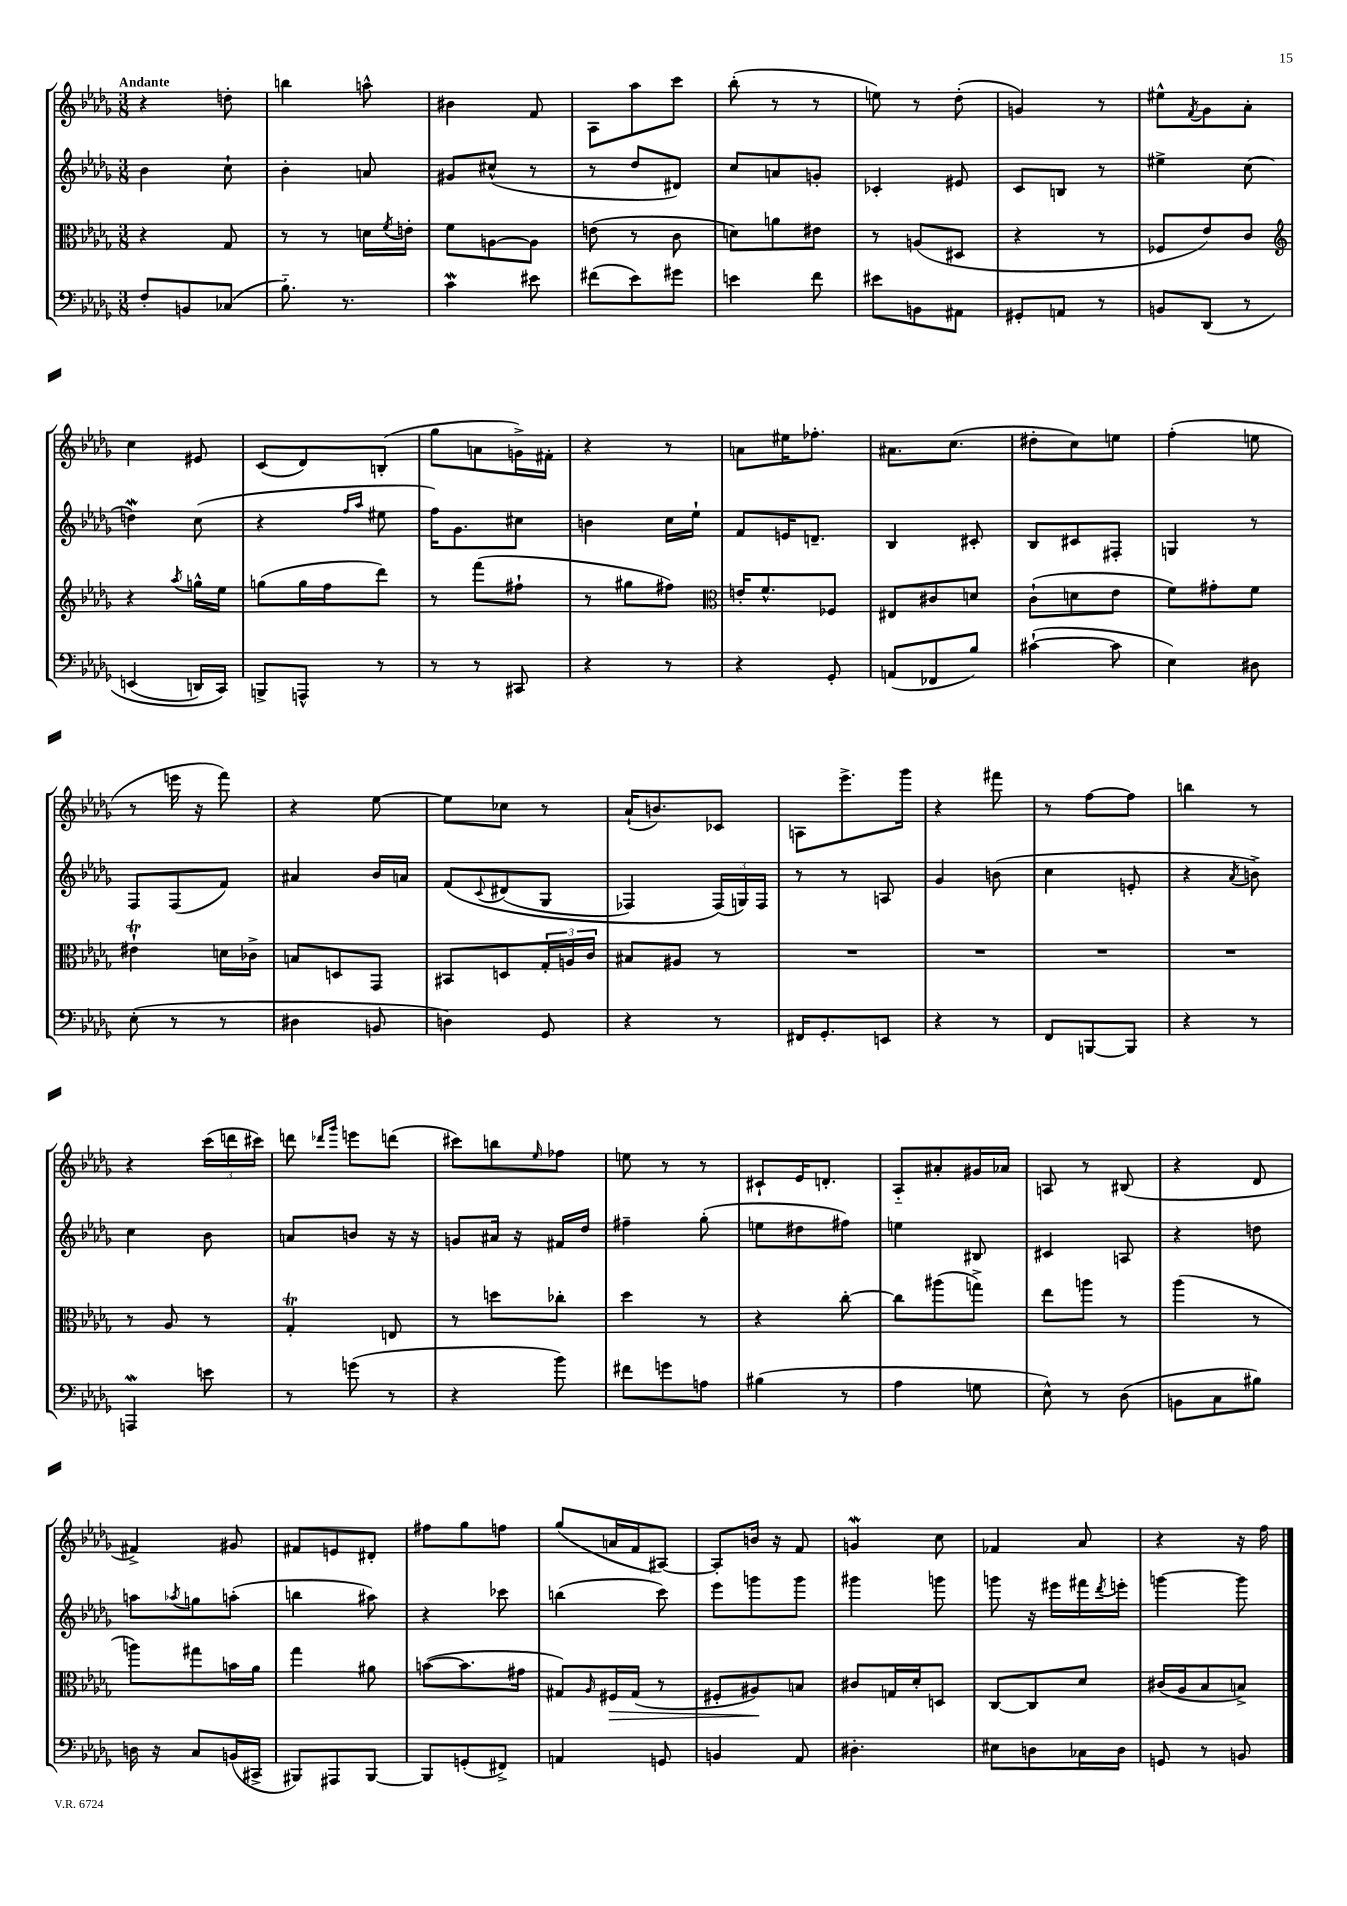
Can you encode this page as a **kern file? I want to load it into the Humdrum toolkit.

**kern	**kern	**kern	**kern
*staff4	*staff3	*staff2	*staff1
*clefF4	*clefC3	*clefG2	*clefG2
*k[b-e-a-d-g-]	*k[b-e-a-d-g-]	*k[b-e-a-d-g-]	*k[b-e-a-d-g-]
*M3/8	*M3/8	*M3/8	*M3/8
8F'	4r	4b-	4r
8BB	.	.	.
(8C-	8G-	8cc`	8dd'
=	=	=	=
8.B-'~)	8r	4b-'	4bb
.	8r	.	.
8.r	.	.	.
.	16d	8a	8aa^^
.	8qf	.	.
.	16e'	.	.
=	=	=	=
4c	8f	8g#	4b#
.	[8A	(8cc#^^	.
8e#	8A]	8r	8f
=	=	=	=
(8f#	(8e	8r	8A-
8e-)	8r	8dd-	8aa-
8g#	8c	8d#)	8ccc
=	=	=	=
4e	8d)	8cc	(8bb-'
.	8a	8a	8r
8f	8e#	8g'	8r
=	=	=	=
8e#	8r	4c-'	8ee)
8BB	(8A	.	8r
8AA#	8D#	8e#	(8dd-'
=	=	=	=
8GG#'	4r	8c	4g)
8AA	.	8B	.
8r	8r	8r	8r
=	=	=	=
8BB	8F-	4ee#^	8ee#^^
.	.	.	8qf
&(8DD-	8e-)	.	8g-
8r	8c	(8cc	8a-'
=	=	=	=
*	*clefG2	*	*
(4EE	4r	4dd)	4cc
.	8qaa-	.	.
16DD)	16gg^^	(8cc	8e#
16CC&)	16ee-	.	.
=	=	=	=
8BBB^	(8gg	4r	(8c
8AAA^^	16gg	.	8d-)
.	16ff	.	.
.	.	16qqff	.
.	.	16qqaa-	.
8r	8ddd-)	8ee#	(8B'
=	=	=	=
8r	8r	16ff)	8gg-
.	.	8.g-	.
8r	(8fff	.	8a
8CC#	8ff#`	8cc#	16g^)
.	.	.	16f#'
=	=	=	=
4r	8r	4b	4r
.	8gg#	.	.
8r	8ff#)	16cc	8r
.	.	16ee-`	.
=	=	=	=
*	*clefC3	*	*
4r	16e'	8f	8a
.	8.f^^	.	.
.	.	16e	16ee#
.	.	8.d~	8.ff-'
8GG-'	8F-	.	.
=	=	=	=
(8AA	8E#	4B-	8.a#
8FF-	8c#	.	.
.	.	.	(8.cc
8B-)	8d	8c#'	.
=	=	=	=
([4c#`	(8c`	8B-	8dd#'
.	8d	8c#	8cc)
8c#]	8e-	8F#'	8ee
=	=	=	=
4E-)	8f)	4G	(4ff'
.	8g#'	.	.
8D#	8f	8r	8ee
=	=	=	=
(8E-'	4e#`	8F	8r
8r	.	(8F	16eee
.	.	.	16r
8r	16d	8f)	8fff)
.	16c-^	.	.
=	=	=	=
4D#	8B	4a#	4r
.	8D	.	.
8BB	8GG-	16b-	[8ee-
.	.	16a	.
=	=	=	=
4D)	8BB#	&(8f	8ee-]
.	.	8qqc	.
.	8D	(8d#	8cc-
8GG-	24G-'	8G-	8r
.	24A	.	.
.	24c	.	.
=	=	=	=
4r	8B#	4F-)	(16a-`
.	.	.	8.b)
.	8A#	.	.
8r	8r	(24F-&)	8c-
.	.	24G)	.
.	.	24F-	.
=	=	=	=
16FF#	4.r	8r	8A
8.GG-'	.	.	.
.	.	8r	8.eee-^
8EE	.	8A	.
.	.	.	16ggg-
=	=	=	=
4r	4.r	4g-	4r
8r	.	(8b	8fff#
=	=	=	=
8FF	4.r	4cc	8r
[8BBB	.	.	[8ff
8BBB]	.	8e'	8ff]
=	=	=	=
4r	4.r	4r	4bb
.	.	8qa-	.
8r	.	8b^)	8r
=	=	=	=
4AAA	8r	4cc	4r
.	8A-	.	.
8e	8r	8b-	(24ccc
.	.	.	24ddd
.	.	.	24ccc#)
=	=	=	=
8r	4G-'	8a	8ddd
.	.	.	16qqddd-
.	.	.	16qqggg-
(8g	.	8b	8eee
8r	8E	16r	(8ddd
.	.	16r	.
=	=	=	=
4r	8r	8g	8ccc#)
.	8dd	16a#	8bb
.	.	16r	.
.	.	.	16qqee-
8b-)	8cc-'	16f#	8ff-
.	.	16dd-	.
=	=	=	=
8f#	4dd-	4ff#~	8ee
8g	.	.	8r
8A	8r	(8gg-'	8r
=	=	=	=
(4B#	4r	8ee	8c#`
.	.	8dd#	16e-
.	.	.	8.d'
8r	[8cc'	8ff#)	.
=	=	=	=
4A-	8cc]	4ee	8A-'~
.	(8aa#	.	8a#'
8G	8gg^)	8B#	16g#
.	.	.	16a-
=	=	=	=
8E-^^)	8ee-	4c#	8A
8r	8aa	.	8r
(8D-	8r	8A	(8B#
=	=	=	=
8BB	(4aa-	4r	4r
8C	.	.	.
8B#)	8r	8dd	8d-
=	=	=	=
16D	8aa)	8aa	4f#^)
16r	.	.	.
.	.	8qaa-	.
8C	8gg#	8gg	.
(16BB	16b	(8aa'	8g#
16CC#^	16a-	.	.
=	=	=	=
8BBB#)	4gg-	4bb	8f#
8AAA#	.	.	8e
[8BBB#	8a#	8aa#)	8d#'
=	=	=	=
8BBB#]	([8b	4r	8ff#
(8GG'	8.b]	.	8gg-
8FF#^)	.	8ccc-	8ff
.	16g#	.	.
=	=	=	=
4AA	8G#)	(4bb	(8gg-
.	16qqA-	.	.
.	16F#	.	16a
.	(16G#	.	16f
8GG	8r	8ccc)	[8A#)
=	=	=	=
4BB	8F#'	8eee-	8A#']
.	8A#)	8ggg	16b
.	.	.	16r
8AA-	8B	8ggg	8f
=	=	=	=
4.D#'	8c#	4ggg#	4g
.	16G	.	.
.	16d-'	.	.
.	8D	8ggg	8cc
=	=	=	=
8E#	[8C	8ggg	4f-
8D	8C]	16r	.
.	.	16eee#	.
16C-	8d-	16fff#	8a-
.	.	8qddd-	.
16D	.	16eee'	.
=	=	=	=
8GG	(16c#	[4ggg	4r
.	16A-	.	.
8r	8B-	.	.
8BB	8B^)	8ggg]	16r
.	.	.	16ff
==	==	==	==
*-	*-	*-	*-
